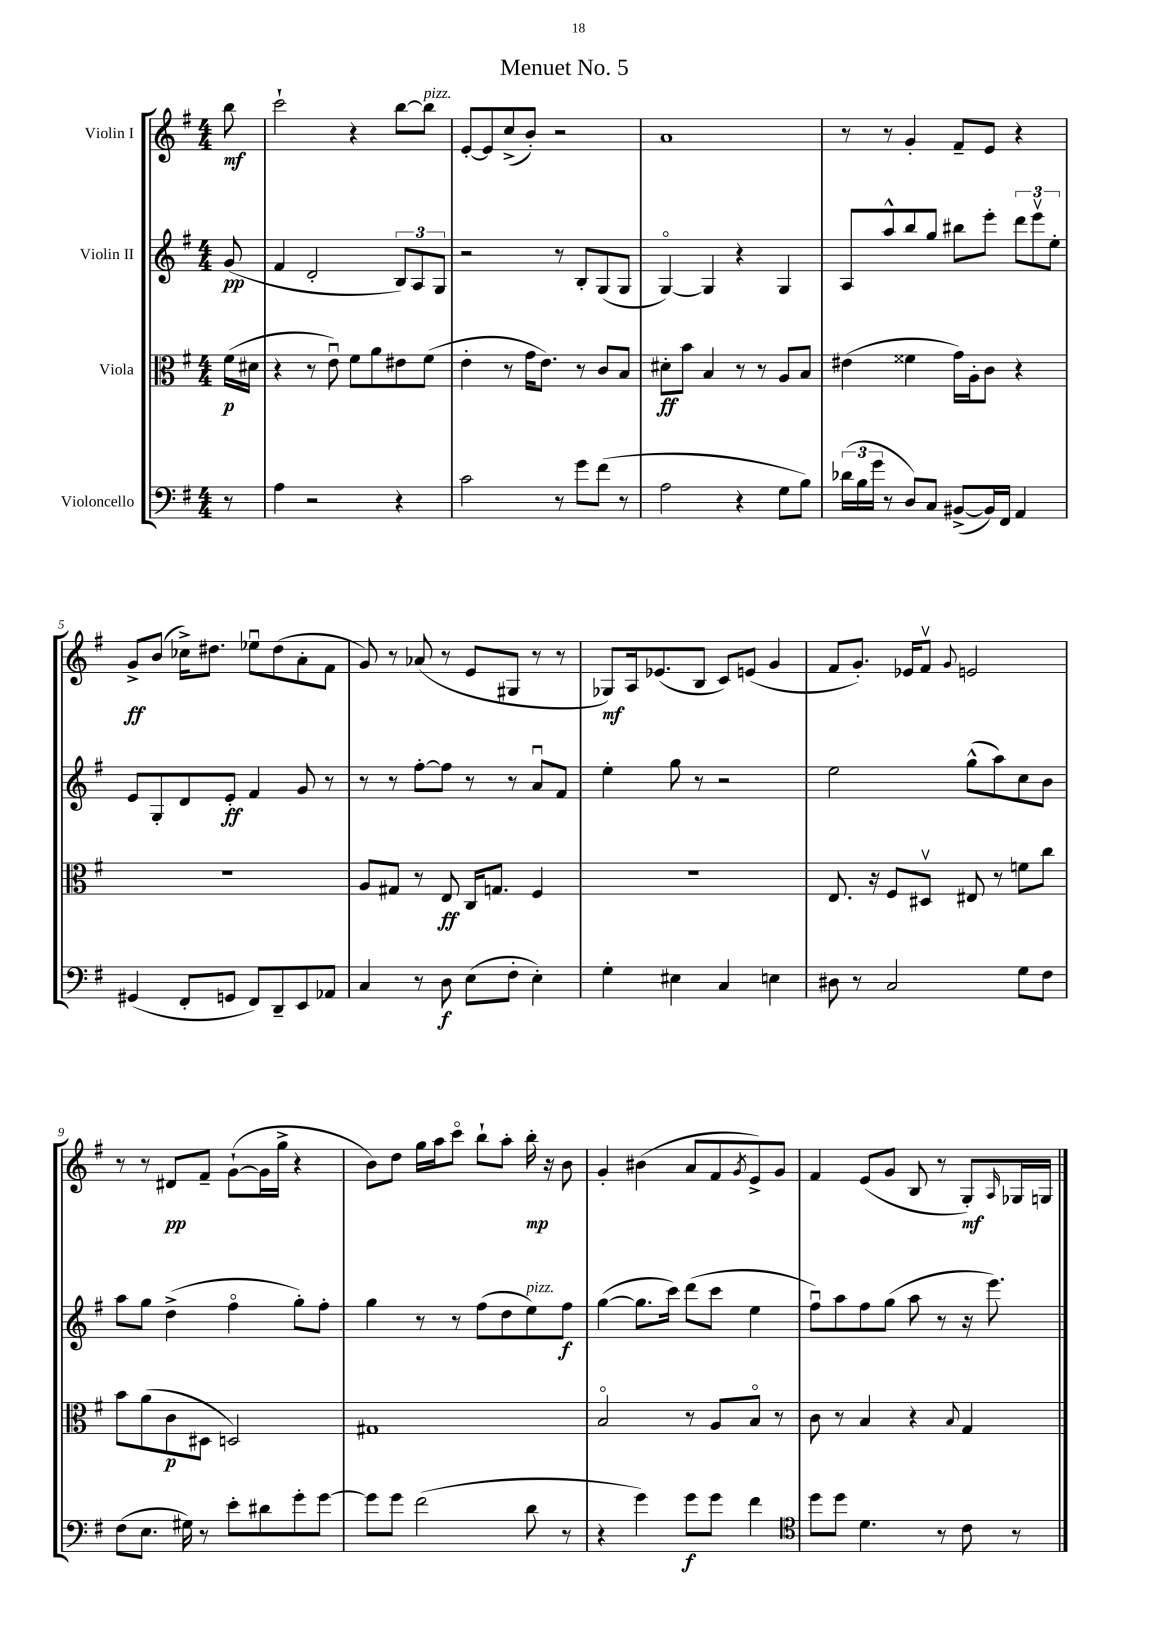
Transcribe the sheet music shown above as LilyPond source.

\header { title = "Menuet No. 5" }
<<
\new StaffGroup <<
\new Staff = "s0" \with { instrumentName = "Violin I" } {
    \clef treble \key g \major \numericTimeSignature \time 4/4 \partial 8
    b''8\mf |
    c'''2-! r4 b''8~ b''8^\markup { \italic "pizz." } |
    e'8~-. e'8 c''8->( b'8-.) r2 |
    a'1 |
    r8 r8 g'4-. fis'8-- e'8 r4 |
    g'8->\ff b'8( ces''16->) dis''8. ees''8\downbow dis''8( a'8-. fis'8 |
    g'8) r8 aes'8( r8 e'8 gis8 r8 r8 |
    ges8\mf) a16 ees'8.( b8 c'8) e'8( g'4 |
    fis'8 g'8.-.) ees'16 fis'8\upbow \appoggiatura { g'8 } e'2 |
    r8 r8 dis'8\pp fis'8-- g'8~-!( g'16 g''16-> r4 |
    b'8) d''8 g''16 a''16 c'''8\flageolet b''8-! a''8-. b''16-.\mp r16 b'8 |
    g'4-. bis'4( a'8 fis'8 \acciaccatura { g'8 } e'8->) g'8 |
    fis'4 e'8( g'8 b8 r8 g8-.\mf) \grace { a16 } ges16 g16 \bar "|." |
}
\new Staff = "s1" \with { instrumentName = "Violin II" } {
    \clef treble \key g \major \numericTimeSignature \time 4/4 \partial 8
    g'8\pp( |
    fis'4 d'2-. \tuplet 3/2 { b8) a8 g8 } |
    r2 r8 b8-. g8( g8 |
    g4~\flageolet) g4 r4 g4 |
    a8 a''8-^ b''8 g''8 bis''8 e'''8-. \tuplet 3/2 { d'''8 e'''8\upbow e''8-. } |
    e'8 g8-. d'8 e'8-.\ff fis'4 g'8 r8 |
    r8 r8 fis''8~-. fis''8 r8 r8 a'8\downbow fis'8 |
    e''4-. g''8 r8 r2 |
    e''2 g''8-^( a''8) c''8 b'8 |
    a''8 g''8 d''4->( fis''4\flageolet g''8-.) fis''8-. |
    g''4 r8 r8 fis''8( d''8 e''8^\markup { \italic "pizz." }) fis''8\f |
    g''4~( g''8. c'''16) d'''8( c'''8 e''4 |
    fis''8\downbow) a''8 fis''8 g''8( a''8 r8 r16 e'''8.) \bar "|." |
}
\new Staff = "s2" \with { instrumentName = "Viola" } {
    \clef alto \key g \major \numericTimeSignature \time 4/4 \partial 8
    fis'16\p( dis'16 |
    r4 r8 e'8\downbow) fis'8 a'8 eis'8 fis'8( |
    e'4-. r8 g'16 e'8.) r8 c'8 b8 |
    dis'8-.\ff b'8 b4 r8 r8 a8 b8 |
    eis'4( fisis'4 g'16) a16-. c'8 r4 |
    R1 |
    a8 gis8 r8 e8\ff c16 g8. fis4 |
    R1 |
    e8. r16 fis8 dis8\upbow eis8 r8 f'8 c''8 |
    b'8 a'8( c'8\p dis8 d2) |
    gis1 |
    b2\flageolet r8 a8 b8\flageolet r8 |
    c'8 r8 b4 r4 \appoggiatura { b8 } g4 \bar "|." |
}
\new Staff = "s3" \with { instrumentName = "Violoncello" } {
    \clef bass \key g \major \numericTimeSignature \time 4/4 \partial 8
    r8 |
    a4 r2 r4 |
    c'2 r8 g'8 fis'8( r8 |
    a2 r4 g8 b8) |
    \tuplet 3/2 { des'16( b16 g'16 } r8 d8) c8 bis,8~->( bis,16) fis,16 a,4 |
    gis,4( fis,8-. g,8 fis,8) d,8-- e,8 aes,8 |
    c4 r8 d8\f e8( fis8-. e4-.) |
    g4-. eis4 c4 e4 |
    dis8 r8 c2 g8 fis8 |
    fis8( e8. gis16) r8 e'8-. dis'8 g'8-. g'8~ |
    g'8 g'8 fis'2( d'8 r8 |
    r4 g'4) g'8\f g'8 fis'4 |
    \clef tenor d''8 d''8 d'4. r8 c'8 r8 \bar "|." |
}
>>
>>
